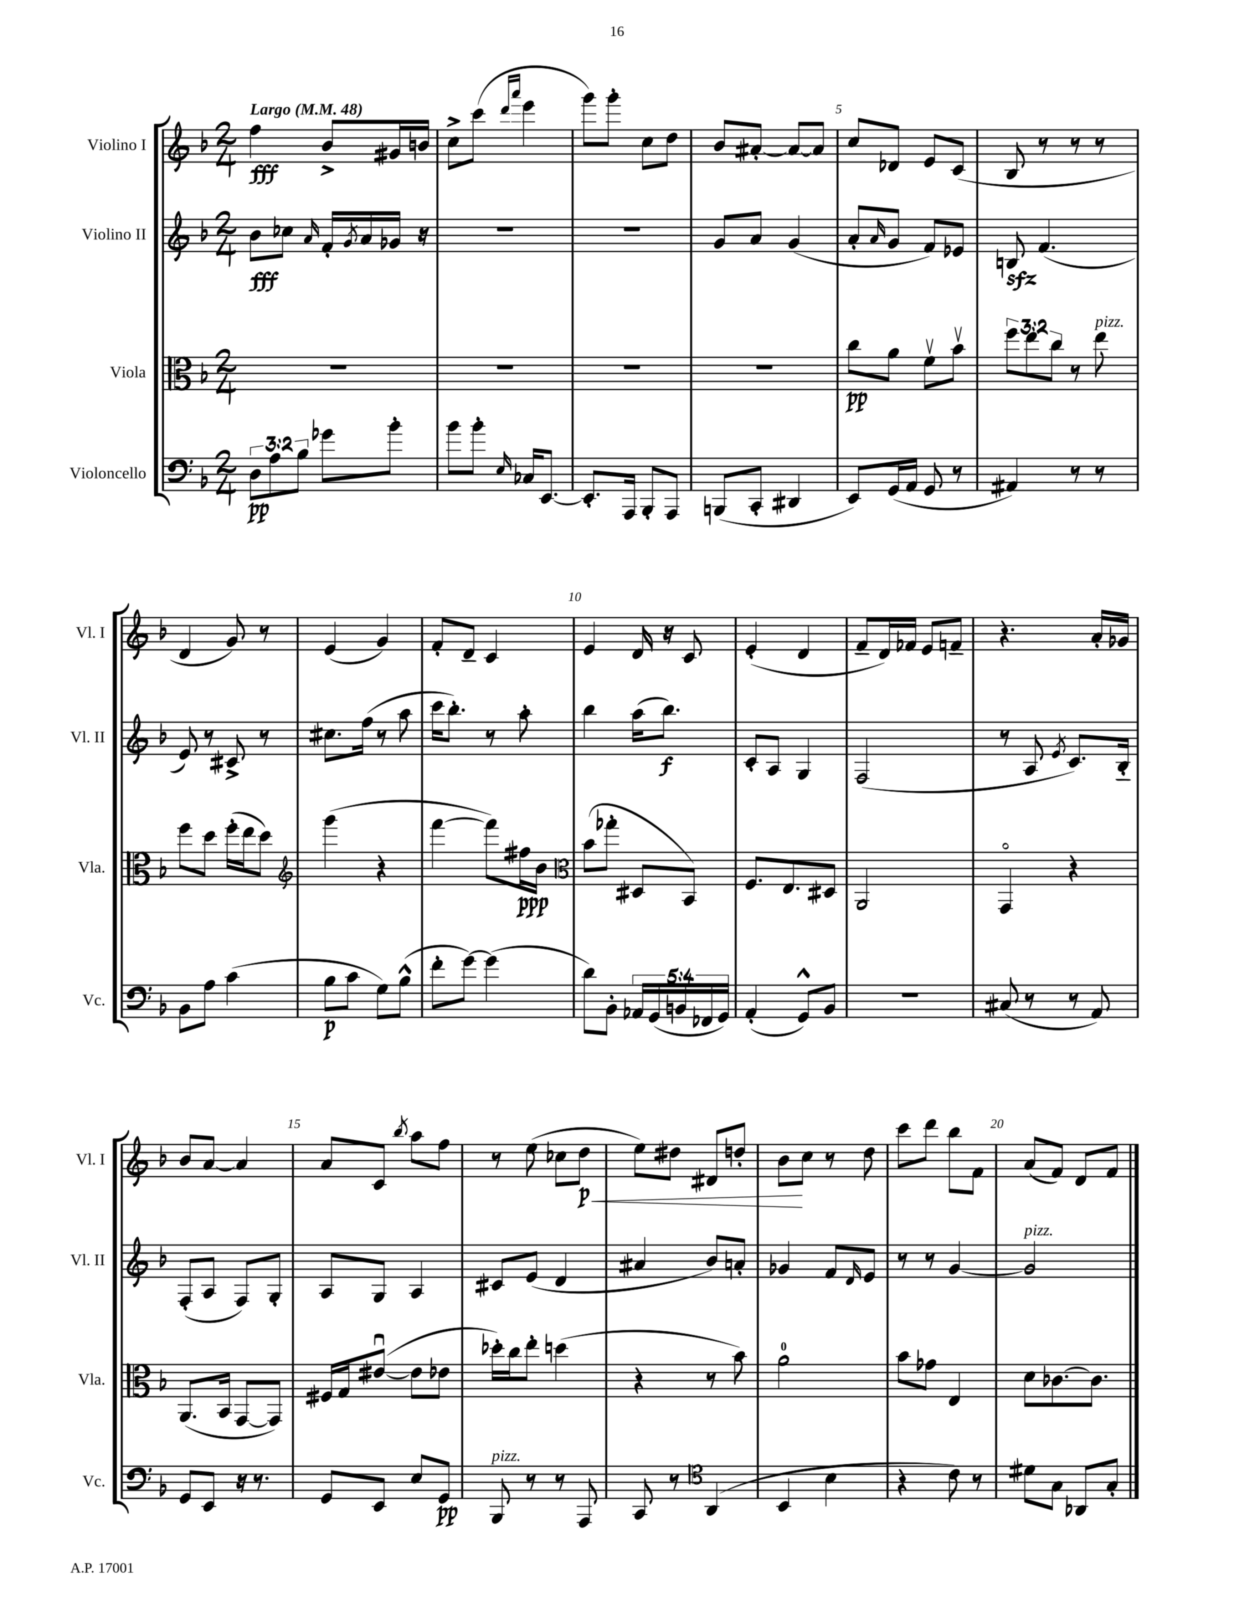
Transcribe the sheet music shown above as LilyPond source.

<<
\new StaffGroup <<
\new Staff = "s0" \with { instrumentName = "Violino I" shortInstrumentName = "Vl. I" } {
    \clef treble \key f \major \numericTimeSignature \time 2/4 \tempo "Largo" 4 = 48
    f''4\fff bes'8-> gis'16 b'16 |
    c''8-> c'''8( \grace { d'''16 a'''16 } e'''4 |
    g'''8) g'''8-. c''8 d''8 |
    bes'8 ais'8~-. ais'8~ ais'8 |
    c''8 des'8 e'8 c'8( |
    bes8 r8 r8 r8 |
    d'4 g'8) r8 |
    e'4( g'4) |
    f'8-. d'8-- c'4 |
    e'4 d'16 r16 c'8 |
    e'4-.( d'4 |
    f'8-- d'16) fes'16 e'8 f'8-- |
    r4. a'16-. ges'16 |
    bes'8 a'8~ a'4 |
    a'8 c'8 \acciaccatura { bes''8 } a''8 f''8 |
    r8 e''8( ces''8 d''8\p\< |
    e''8) dis''8 dis'8 d''8-. |
    bes'8\! c''8 r8 d''8 |
    c'''8 d'''8 bes''8 f'8 |
    a'8( f'8) d'8 f'8 \bar "|." |
}
\new Staff = "s1" \with { instrumentName = "Violino II" shortInstrumentName = "Vl. II" } {
    \clef treble \key f \major \numericTimeSignature \time 2/4
    bes'8\fff ces''8 \grace { a'16 } f'16-. \acciaccatura { g'8 } a'16 ges'16 r16 |
    R2 |
    R2 |
    g'8 a'8 g'4( |
    a'8-. \grace { a'16 } g'8 f'8) ees'8 |
    b8\sfz f'4.( |
    e'8) r8 cis'8-> r8 |
    cis''8. f''16( r8 a''8 |
    c'''16 bes''8.-.) r8 a''8-. |
    bes''4 a''16( bes''8.\f) |
    c'8-. a8 g4 |
    f2( |
    r8 a8 \acciaccatura { e'8 } c'8.) bes16-_ |
    f8-.( a8 f8) g8-. |
    a8 g8 a4 |
    cis'8 e'8( d'4 |
    ais'4 bes'8) a'8-. |
    ges'4 f'8 \grace { d'16 } e'8 |
    r8 r8 g'4~ |
    g'2^\markup { \italic "pizz." } \bar "|." |
}
\new Staff = "s2" \with { instrumentName = "Viola" shortInstrumentName = "Vla." } {
    \clef alto \key f \major \numericTimeSignature \time 2/4 \override Staff.TupletNumber.text = #tuplet-number::calc-fraction-text
    R2 |
    R2 |
    R2 |
    r2 |
    c''8\pp a'8 f'8\upbow bes'8\upbow |
    \tuplet 3/2 { f''8 e''8 c''8 } r8 e''8^\markup { \italic "pizz." } |
    f''8 d''8 f''16-.( e''16 d''8) |
    \clef treble g'''4( r4 |
    f'''4~ f'''8) fis''16\ppp bes'16 |
    \clef alto bes'8( ges''8-. dis8 bes,8) |
    f8. e8. dis8 |
    a,2 |
    g,4\flageolet r4 |
    a,8.( bes,16 g,8~ g,8) |
    fis16 g16 eis'8~\downbow( eis'8 ees'8 |
    des''16-.) c''16 e''8-. d''4( |
    r4 r8 bes'8) |
    a'2-0 |
    bes'8 ges'8 e4 |
    d'8 ces'8.~ ces'8. \bar "|." |
}
\new Staff = "s3" \with { instrumentName = "Violoncello" shortInstrumentName = "Vc." } {
    \clef bass \key f \major \numericTimeSignature \time 2/4 \override Staff.TupletNumber.text = #tuplet-number::calc-fraction-text
    \tuplet 3/2 { d8\pp a8 bes8 } ges'8 bes'8-. |
    bes'8 bes'8-. \grace { e16 } ces16 e,8.~ |
    e,8.-. a,,16 bes,,8-. a,,8 |
    b,,8( c,8-. dis,4 |
    e,8) g,16( a,16 g,8 r8 |
    ais,4) r8 r8 |
    bes,8 a8 c'4( |
    bes8\p c'8 g8) bes8-^( |
    f'8-. g'8~) g'4( |
    d'8) bes,8-. \tuplet 5/4 { aes,16 g,16( b,16 fes,16 g,16) } |
    a,4-.( g,8-^) bes,8 |
    r2 |
    cis8( r8 r8 a,8) |
    g,8 e,8 r16 r8. |
    g,8 e,8 e8 g,8\pp |
    bes,,8^\markup { \italic "pizz." } r8 r8 a,,8 |
    c,8 r8 \clef tenor a,4( |
    bes,4 bes4 |
    r4 c'8) r8 |
    dis'8 g8 aes,8 g8-. \bar "|." |
}
>>
>>
\layout { \context { \Score \override BarNumber.break-visibility = ##(#f #t #t) barNumberVisibility = #(every-nth-bar-number-visible 5) } }
